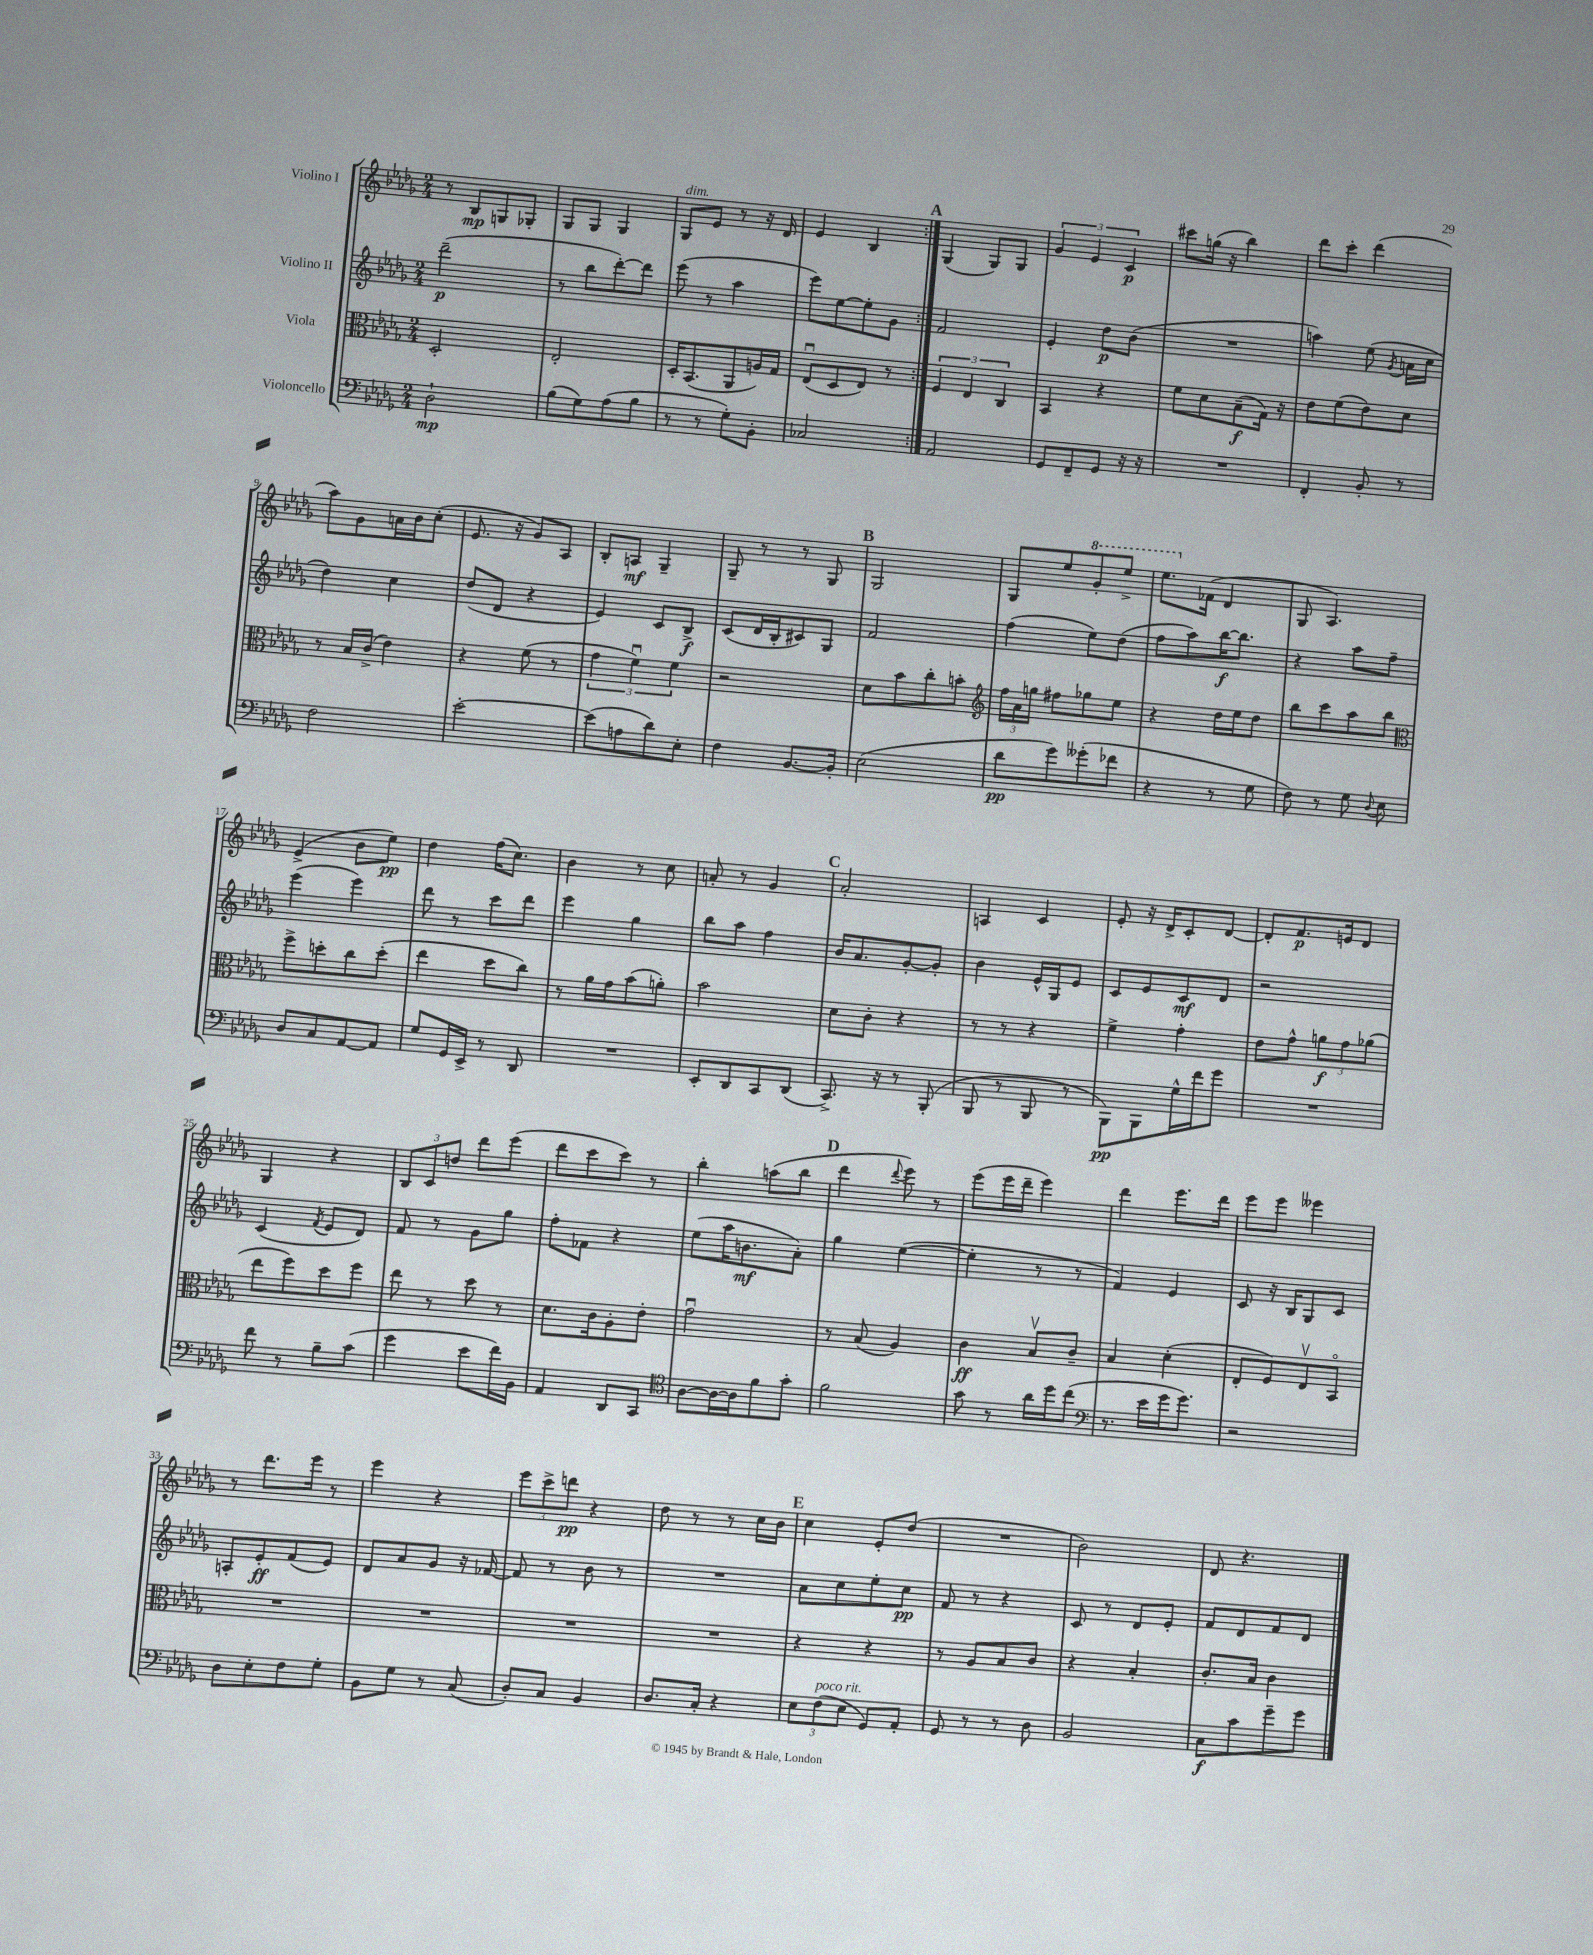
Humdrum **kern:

**kern	**dynam	**kern	**dynam	**kern	**dynam	**kern	**dynam
*part4	*part4	*part3	*part3	*part2	*part2	*part1	*part1
*staff4	*staff4	*staff3	*staff3	*staff2	*staff2	*staff1	*staff1
*I"Violoncello	*	*I"Viola	*	*I"Violino II	*	*I"Violino I	*
*clefF4	*	*clefC3	*	*clefG2	*	*clefG2	*
*k[b-e-a-d-g-]	*	*k[b-e-a-d-g-]	*	*k[b-e-a-d-g-]	*	*k[b-e-a-d-g-]	*
*M2/4	*	*M2/4	*	*M2/4	*	*M2/4	*
=1	=1	=1	=1	=1	=1	=1	=1
2D-`\	mp	2D-'/	.	(2ddd-~\	p	8r	.
.	.	.	.	.	.	8B-/L	mp
.	.	.	.	.	.	8Gn/	.
.	.	.	.	.	.	8G-X'/J	.
=2	=2	=2	=2	=2	=2	=2	=2
(8B-\L	.	2E-'/	.	8r	.	8G-/L	.
8G-\)	.	.	.	8bb-\L	.	8G-/J	.
(8A-\	.	.	.	[8ddd-'\)	.	4G-/	.
8B-\J	.	.	.	8ddd-\J]	.	.	.
=3	=3	=3	=3	=3	=3	=3	=3
!	!	!	!	!	!	!LO:TX:a:i:t=dim.	!
8r	.	16D-'/KL	.	(8eee-\	.	8G-/L	.
.	.	(8.BB-/	.	.	.	.	.
8r	.	.	.	8r	.	8e-/J	.
8G-'\L)	.	8AA-/	.	4aa-\	.	8r	.
8BB-'\J	.	16An/L)	.	.	.	16r	.
.	.	16G-/JJ	.	.	.	16d-/	.
=4	=4	=4	=4	=4	=4	=4	=4
2C-X/	.	(8E-u/L	.	8eee-\L)	.	4e-/	.
.	.	8D-/	.	[8ee-\	.	.	.
.	.	8E-/J)	.	8ee-'\]	.	4B-/	.
.	.	8r	.	8g-\J	.	.	.
!!LO:REH:place=s1:t=A
=5:|!	=5:|!	=5:|!	=5:|!	=5:|!	=5:|!	=5:|!	=5:|!
2AA-/	.	6F/	.	2f/	.	(4G-/	.
.	.	6E-/	.	.	.	.	.
.	.	.	.	.	.	8G-/L)	.
.	.	6C/	.	.	.	.	.
.	.	.	.	.	.	8G-/J	.
=6	=6	=6	=6	=6	=6	=6	=6
8GG-/L	.	4BB-/	.	4e-'/	.	6g-/	.
8FF~/	.	.	.	.	.	.	.
.	.	.	.	.	.	6e-/	.
8GG-/J	.	4r	.	8dd-\L	p	.	.
.	.	.	.	.	.	6c/	p
16r	.	.	.	(8b-\J	.	.	.
16r	.	.	.	.	.	.	.
=7	=7	=7	=7	=7	=7	=7	=7
2r	.	8f\L	.	2r	.	8ccc#X\L	.
.	.	8d-\	.	.	.	(16ggn\Jk	.
.	.	.	.	.	.	16r	.
.	.	(8B-~\	f	.	.	4bb-\)	.
.	.	16G-\Jk)	.	.	.	.	.
.	.	16r	.	.	.	.	.
=8	=8	=8	=8	=8	=8	=8	=8
4FF'/	.	8e-\L	.	4aan\)	.	8ddd-\L	.
.	.	(8f\	.	.	.	8ccc'\J	.
8BB-'/	.	8e-\)	.	(8ee-\	.	(4ddd-\	.
.	.	.	.	8qg-/	.	.	.
8r	.	8d-\J	.	16an\LL	.	.	.
.	.	.	.	16cc\JJ	.	.	.
!!LO:LB:g=z
=9	=9	=9	=9	=9	=9	=9	=9
2F\	.	8r	.	4dd-\)	.	8aa-\L)	.
.	.	16B-/LL	.	.	.	8g-\	.
.	.	(16c^/JJ	.	.	.	.	.
.	.	4e-\)	.	4cc\	.	16an\L	.
.	.	.	.	.	.	16b-\J	.
.	.	.	.	.	.	(8cc'\J	.
=10	=10	=10	=10	=10	=10	=10	=10
[2e-'\	.	4r	.	(8dd-/L	.	8.e-/	.
.	.	.	.	8d-/J	.	.	.
.	.	.	.	.	.	16r	.
.	.	(8f\	.	4r	.	8g-/L)	.
.	.	8r	.	.	.	8A-/J	.
=11	=11	=11	=11	=11	=11	=11	=11
(8e-\L]	.	6g-\	.	4e-/)	.	8B-'/L	.
8An\	.	.	.	.	.	8An/J	mf
.	.	6fu\)	.	.	.	.	.
8d-\)	.	.	.	8c/L	.	4G-~/	.
.	.	6f\	.	.	.	.	.
8E-'\J	.	.	.	8B-^/J	f	.	.
=12	=12	=12	=12	=12	=12	=12	=12
4F\	.	2r	.	(8c/L	.	8G-~/	.
.	.	.	.	16d-/L	.	8r	.
.	.	.	.	16B-'/J	.	.	.
[8.BB-/L	.	.	.	8c#X/)	.	8r	.
.	.	.	.	8G-/J	.	8G-/	.
16BB-'/Jk]	.	.	.	.	.	.	.
!!LO:REH:place=s1:t=B
=13	=13	=13	=13	=13	=13	=13	=13
(2E-\	.	8d-\L	.	2f/	.	2G-/	.
.	.	8b-\	.	.	.	.	.
.	.	8cc'\	.	.	.	.	.
.	.	8bn'\J	.	.	.	.	.
=14	=14	=14	=14	=14	=14	=14	=14
*	*	*clefG2	*	*	*	*	*
8d-\L	pp	24ff\LL	.	(4ff\	.	8G-/L	.
.	.	24a-\	.	.	.	.	.
.	.	24ggn\JJ	.	.	.	.	.
8g-\)	.	8ff#X\L	.	.	.	8ee-/	.
*	*	*	*	*	*	*8va	*
(8g--X'\	.	8gg-X\	.	8ee-\L)	.	8gg-'/	.
8f-X\J	.	8ee-\J	.	(8dd-\J	.	8eee-^/J	.
=15	=15	=15	=15	=15	=15	=15	=15
4r	.	4r	.	8ff\L	.	8.eee-\L	.
.	.	.	.	8aa-\)	.	.	.
*	*	*	*	*	*	*X8va	*
.	.	.	.	.	.	(16f-X\Jk	.
8r	.	16dd-\LL	.	[16bb-\K	f	4d-/	.
.	.	16ee-\J	.	8.bb-\J]	.	.	.
8G-\	.	8dd-\J	.	.	.	.	.
=16	=16	=16	=16	=16	=16	=16	=16
8F\)	.	8bb-\L	.	4r	.	8G-/	.
8r	.	8ccc\	.	.	.	4.A-/)	.
8G-\	.	8aa-\	.	8aa-\L	.	.	.
8qqD-/	.	.	.	.	.	.	.
8E-\	.	8bb-\J	.	8ff~\J	.	.	.
!!LO:LB:g=z
=17	=17	=17	=17	=17	=17	=17	=17
*	*	*clefC3	*	*	*	*	*
8D-/L	.	8ff^\L	.	(4eee-\	.	(4e-^/	.
8C/	.	8ddn'\	.	.	.	.	.
[8AA-/	.	8cc\	.	4eee-\)	.	8b-\L	.
8AA-/J]	.	(8dd'\J	.	.	.	8ee-\J)	pp
=18	=18	=18	=18	=18	=18	=18	=18
8G-/L	.	4ee-\	.	8ddd-\	.	4dd-\	.
16GG-/L	.	.	.	8r	.	.	.
16EE-^/JJ	.	.	.	.	.	.	.
8r	.	8dd-\L	.	8ccc\L	.	(16ff\KL	.
.	.	.	.	.	.	8.cc\J)	.
8DD-/	.	8cc\J)	.	8ddd-\J	.	.	.
=19	=19	=19	=19	=19	=19	=19	=19
2r	.	8r	.	4eee-\	.	4b-\	.
.	.	16a-\LL	.	.	.	.	.
.	.	16g-\J	.	.	.	.	.
.	.	(8b-\	.	4gg-\	.	8r	.
.	.	8an'\J)	.	.	.	8cc\	.
=20	=20	=20	=20	=20	=20	=20	=20
8EE-'/L	.	2b-\	.	8bb-\L	.	8an'/	.
8DD-/	.	.	.	8aa-\J	.	8r	.
8CC/	.	.	.	4ff\	.	4g-/	.
(8DD-/J	.	.	.	.	.	.	.
!!LO:REH:place=s1:t=C
=21	=21	=21	=21	=21	=21	=21	=21
8.CC^/)	.	8d-\L	.	16b-/KL	.	2a-'/	.
.	.	.	.	8.a-/	.	.	.
.	.	8c'\J	.	.	.	.	.
16r	.	.	.	.	.	.	.
8r	.	4r	.	[8g-'/	.	.	.
(8BBB-'/	.	.	.	8g-'/J]	.	.	.
=22	=22	=22	=22	=22	=22	=22	=22
8BBB-/	.	8r	.	4b-\	.	4An/	.
8r	.	8r	.	.	.	.	.
8BBB-/	.	4r	.	16e-^^/LL	.	4c/	.
.	.	.	.	16G-/J	.	.	.
8r	.	.	.	8e-/J	.	.	.
=23	=23	=23	=23	=23	=23	=23	=23
8BBB-\L)	pp	4f^\	.	8c/L	.	8e-'/	.
8BBB-\	.	.	.	8e-/	.	16r	.
.	.	.	.	.	.	16d-^/KL	.
16G-^^\L	.	4g-'\	.	8c/	mf	8c'/	.
16f\J	.	.	.	.	.	.	.
8g-\J	.	.	.	8d-/J	.	[8d-/J	.
=24	=24	=24	=24	=24	=24	=24	=24
2r	.	8e-\L	.	2r	.	8d-'/L]	.
.	.	8g-^^\J	.	.	.	8.f/	p
.	.	12an\L	f	.	.	.	.
.	.	.	.	.	.	16en/k	.
.	.	12g-\	.	.	.	.	.
.	.	.	.	.	.	8d-/J	.
.	.	(12a-X\J	.	.	.	.	.
!!LO:LB:g=z
=25	=25	=25	=25	=25	=25	=25	=25
8f\	.	8ee-\L	.	(4c/	.	4G-/	.
8r	.	8ff\)	.	.	.	.	.
.	.	.	.	8qf/	.	.	.
8B-~\L	.	8dd-\	.	8e-/L	.	4r	.
(8c\J	.	8ff\J	.	8d-/J)	.	.	.
=26	=26	=26	=26	=26	=26	=26	=26
4g-\	.	8ee-\	.	8f/	.	12B-/L	.
.	.	.	.	.	.	12c/	.
.	.	8r	.	8r	.	.	.
.	.	.	.	.	.	12ddn/J	.
8e-\L	.	8dd-\	.	8g-\L	.	8ddd-\L	.
16f\L)	.	8r	.	8gg-\J	.	(8eee-\J	.
16BB-\JJ	.	.	.	.	.	.	.
=27	=27	=27	=27	=27	=27	=27	=27
4AA-/	.	8.d-\L	.	8ff'\L	.	8ddd-\L	.
.	.	.	.	8f-X\J	.	8ccc\	.
.	.	16c\k	.	.	.	.	.
8DD-/L	.	8A-'\	.	4r	.	8ccc\J)	.
8CC/J	.	8e-'\J	.	.	.	8r	.
=28	=28	=28	=28	=28	=28	=28	=28
*clefC4	*	*	*	*	*	*	*
[8A-\L	.	2g-u\	.	(8ee-\L	.	4bb-'\	.
16A-\L_	.	.	.	16aa-\K	.	.	.
16A-\J]	.	.	.	8.bn\	mf	.	.
8f\	.	.	.	.	.	(8aan\L	.
8g-'\J	.	.	.	8a-'\J)	.	8bb-\J	.
!!LO:REH:place=s1:t=D
=29	=29	=29	=29	=29	=29	=29	=29
2f\	.	8r	.	4gg-\	.	4ddd-\	.
.	.	(8B-/	.	.	.	.	.
.	.	.	.	.	.	8qqddd-/	.
.	.	4A-/)	.	([4ee-\	.	8eee-\)	.
.	.	.	.	.	.	8r	.
=30	=30	=30	=30	=30	=30	=30	=30
8g-\	.	4c\	ff	4ee-'\]	.	(8eee-\L	.
8r	.	.	.	.	.	16eee-\L	.
.	.	.	.	.	.	16ddd-~\JJ	.
16a-\LL	.	8B-v/L	.	8r	.	4eee-\)	.
16dd-\J	.	.	.	.	.	.	.
(8cc\J	.	8c~/J	.	8r	.	.	.
=31	=31	=31	=31	=31	=31	=31	=31
*clefF4	*	*	*	*	*	*	*
8.r	.	4B-/	.	4f/)	.	4ddd-\	.
16e-\LL	.	.	.	.	.	.	.
16g-\J	.	(4d-'\	.	4e-/	.	8.eee-\L	.
8.g-\J)	.	.	.	.	.	.	.
.	.	.	.	.	.	16ddd-\Jk	.
=32	=32	=32	=32	=32	=32	=32	=32
2r	.	8E-'/L	.	8c/	.	8eee-\L	.
.	.	8F/)	.	16r	.	8eee-\J	.
.	.	.	.	16B-/KL	.	.	.
.	.	8E-v/	.	8G-/	.	4eee--X\	.
.	.	8BB-/J	.	8c/J	.	.	.
!!LO:LB:g=z
=33	=33	=33	=33	=33	=33	=33	=33
8D-\L	.	2r	.	8An'/L	.	8r	.
8E-'\	.	.	.	8e-'/	ff	8.ddd-\L	.
8F\	.	.	.	(8f/	.	.	.
.	.	.	.	.	.	16eee-\Jk	.
8G-'\J	.	.	.	8e-/J)	.	8r	.
=34	=34	=34	=34	=34	=34	=34	=34
8BB-\L	.	2r	.	8d-/L	.	4eee-\	.
8G-\J	.	.	.	8a-/	.	.	.
8r	.	.	.	8g-/J	.	4r	.
(8C/	.	.	.	16r	.	.	.
.	.	.	.	[16f-X/	.	.	.
=35	=35	=35	=35	=35	=35	=35	=35
8D-'/L)	.	2r	.	8f-/]	.	12eee-\L	.
.	.	.	.	.	.	12ccc^\	.
8C/J	.	.	.	8r	.	.	.
.	.	.	.	.	.	12dddn\J	pp
4BB-/	.	.	.	8b-\	.	4r	.
.	.	.	.	8r	.	.	.
=36	=36	=36	=36	=36	=36	=36	=36
8.D-/L	.	2r	.	2r	.	8dd-\	.
.	.	.	.	.	.	8r	.
16C'/Jk	.	.	.	.	.	.	.
4r	.	.	.	.	.	8r	.
.	.	.	.	.	.	16cc\LL	.
.	.	.	.	.	.	16b-\JJ	.
!!LO:REH:place=s1:t=E
=37	=37	=37	=37	=37	=37	=37	=37
12E-\L	.	4r	.	8a-\L	.	4cc\	.
!LO:TX:a:i:t=poco rit.	!	!	!	!	!	!	!
(12F\	.	.	.	.	.	.	.
.	.	.	.	8cc\	.	.	.
12E-\J	.	.	.	.	.	.	.
8GG-/L)	.	4r	.	8ee-'\	.	8e-'/L	.
8AA-'/J	.	.	.	8cc\J	pp	(8dd-/J	.
=38	=38	=38	=38	=38	=38	=38	=38
8GG-/	.	8r	.	8f/	.	2r	.
8r	.	8A-/L	.	8r	.	.	.
8r	.	8B-/	.	4r	.	.	.
8D-\	.	8c/J	.	.	.	.	.
=39	=39	=39	=39	=39	=39	=39	=39
2BB-/	.	4r	.	8c/	.	2b-\)	.
.	.	.	.	8r	.	.	.
.	.	4B-'/	.	8d-/L	.	.	.
.	.	.	.	8e-'/J	.	.	.
=40	=40	=40	=40	=40	=40	=40	=40
8C\L	f	8.c'/L	.	8f/L	.	8d-/	.
8c\	.	.	.	8d-/	.	4.r	.
.	.	16B-/Jk	.	.	.	.	.
8g-~\	.	4c\	.	8f/	.	.	.
8g-\J	.	.	.	8d-/J	.	.	.
==	==	==	==	==	==	==	==
*-	*-	*-	*-	*-	*-	*-	*-
